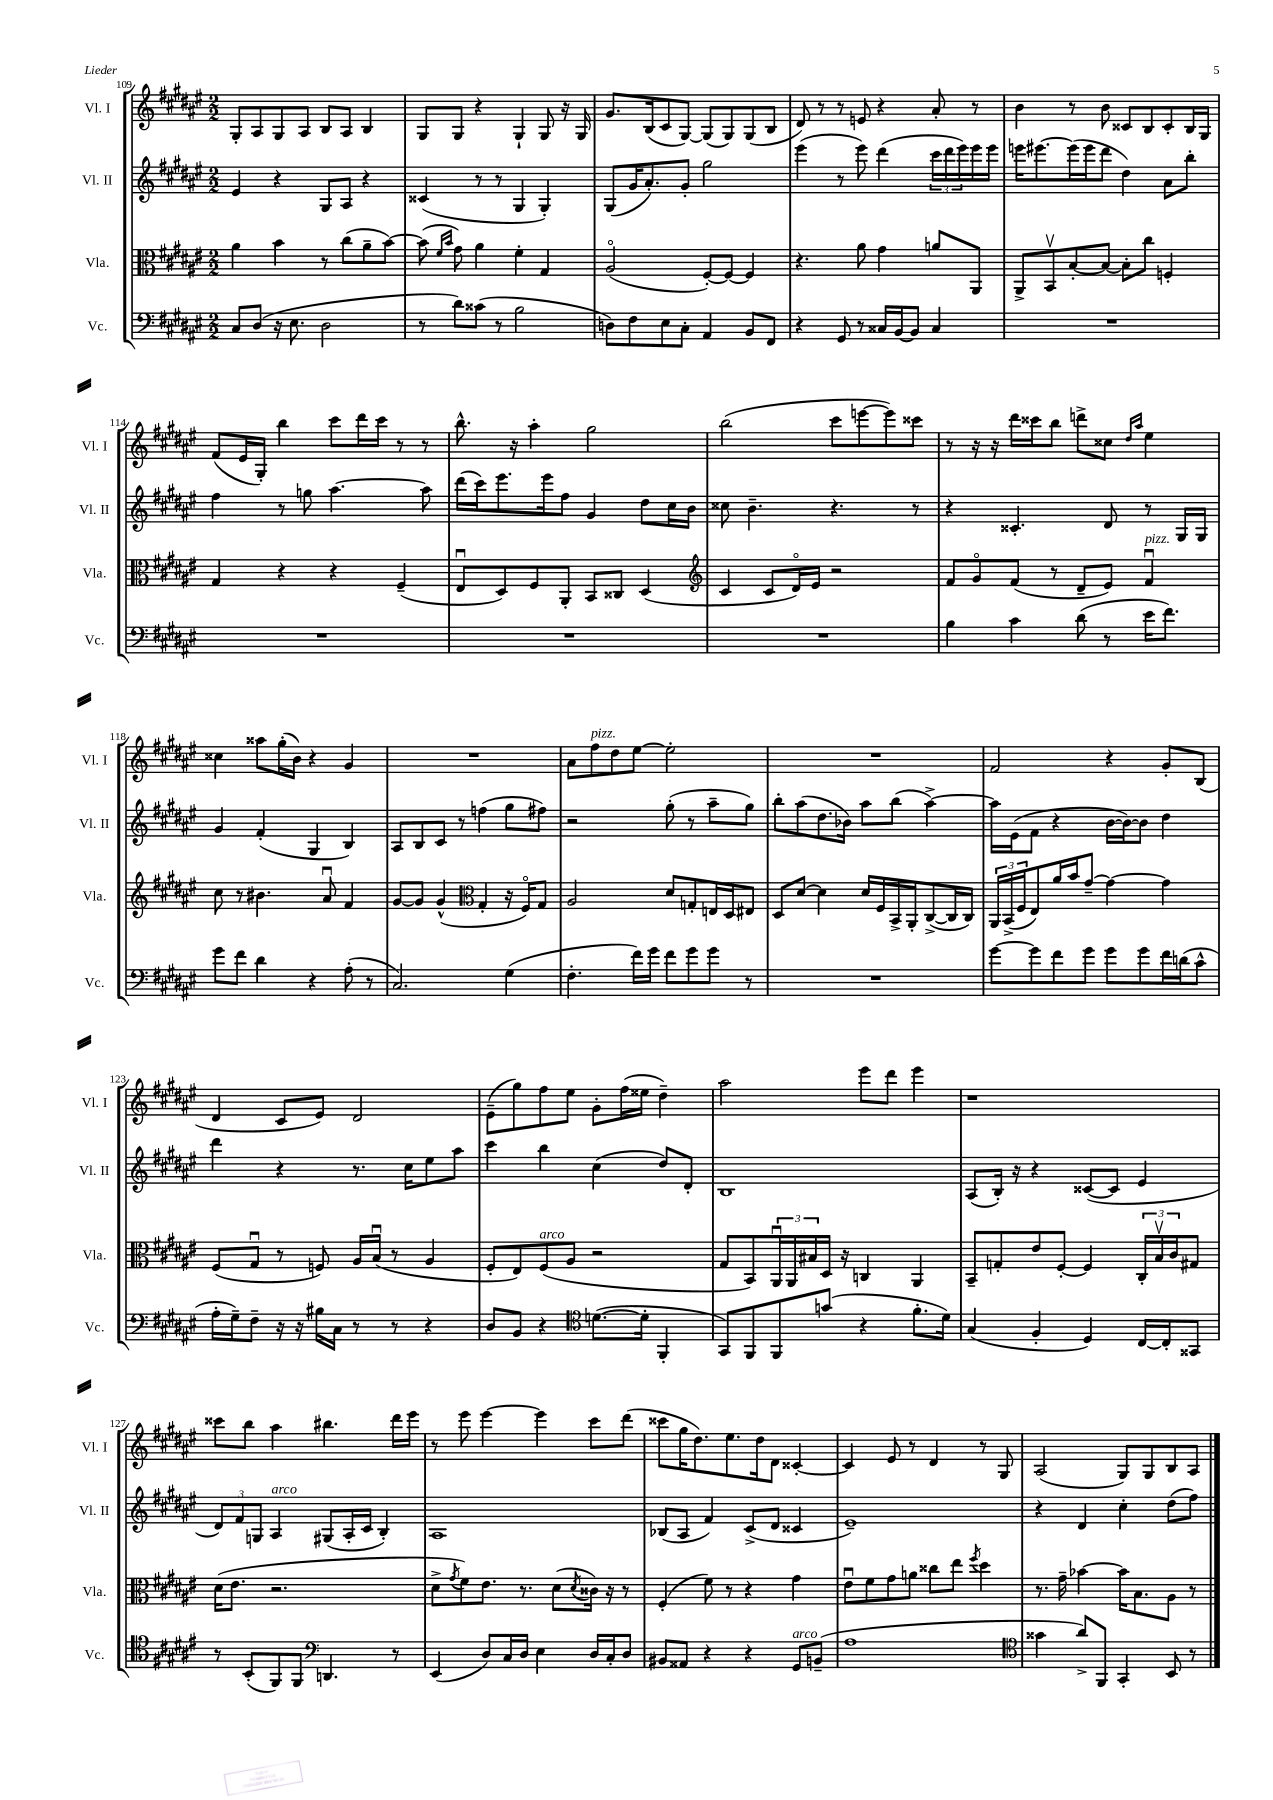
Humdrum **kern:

**kern	**kern	**kern	**kern
*staff4	*staff3	*staff2	*staff1
*clefF4	*clefC3	*clefG2	*clefG2
*k[f#c#g#d#a#e#]	*k[f#c#g#d#a#e#]	*k[f#c#g#d#a#e#]	*k[f#c#g#d#a#e#]
*M2/2	*M2/2	*M2/2	*M2/2
8C#	4a#	4e#	8G#'
(8D#	.	.	8A#
16r	4b	4r	8G#
8.E#	.	.	.
.	.	.	8A#
2D#	8r	8G#	8B
.	(8cc#	8A#	8A#
.	8a#~	4r	4B
.	[8b)	.	.
=	=	=	=
8r	(8b]	(4c##	8G#
.	16qqf#	.	.
.	16qqb	.	.
8d#)	8g#)	.	8G#
(8c##	4a#	8r	4r
8r	.	8r	.
2B	4f#'	4G#	4G#`
.	4G#	4G#')	8G#
.	.	.	16r
.	.	.	16G#
=	=	=	=
8D)	(2A#o	(8G#	8.g#
8F#	.	16g#	.
.	.	8.a#')	(16B
8E#	.	.	8c#
8C#'	.	8g#'	[8G#)
4AA#	[8F#')	2gg#	(8G#]
.	8F#_	.	8G#)
8BB	4F#]	.	(8G#
8FF#	.	.	8B
=	=	=	=
4r	4.r	(4eee#	8d#)
.	.	.	8r
8GG#	.	8r	8r
8r	8a#	8eee#)	8e
16C##	4g#	(4ddd#	4r
[16BB	.	.	.
8BB]	.	.	.
4C##	8a	24ccc#	8a#'
.	.	24ddd#	.
.	.	24eee#)	.
.	8AA#	16eee#	8r
.	.	16eee#	.
=	=	=	=
1r	8AA#^	16eee	4b
.	.	[8.eee#	.
.	8BBv	.	.
.	[8B'	(16eee#]	8r
.	.	16eee#	.
.	8B_	8ddd#	8b
.	8B']	4dd#)	8c##
.	8cc#	.	8B
.	4F'	8a#	8c##'
.	.	8bb'	16B
.	.	.	16G#
=	=	=	=
1r	4G#	4ff#	(8f#
.	.	.	16e#
.	.	.	16G#')
.	4r	8r	4bb
.	.	8gg	.
.	4r	[4.aa#	8ccc#
.	.	.	16ddd#
.	.	.	16ccc#
.	(4F#~	.	8r
.	.	8aa#]	8r
=	=	=	=
1r	8E#u	(16ddd#	8.bb^^
.	.	16ccc#)	.
.	8D#)	8.eee#	.
.	.	.	16r
.	8F#	.	4aa#'
.	.	16eee#	.
.	8AA#'	8ff#	.
.	8BB	4g#	2gg#
.	8C##	.	.
.	(4D#	8dd#	.
.	.	16cc#	.
.	.	16b	.
=	=	=	=
*	*clefG2	*	*
1r	4c#	8cc##	(2bb
.	.	4.b~	.
.	8c#	.	.
.	16d#o)	.	.
.	16e#	.	.
.	2r	4.r	8ccc#
.	.	.	[8eee
.	.	.	8eee])
.	.	8r	8ccc##
=	=	=	=
4B	8f#	4r	8r
.	8g#o	.	16r
.	.	.	16r
4c#	(8f#	4.c##'	16ddd#
.	.	.	16ccc##
.	8r	.	8bb
(8d#	8d#~	.	8ddd^
8r	8e#)	8d#	8cc##
.	.	.	16qqdd#
.	.	.	16qqaa#
16e#	4f#u	8r	4ee#
8.f#)	.	.	.
.	.	16G#	.
.	.	16G#	.
=	=	=	=
8g#	8cc#	4g#	4cc##
8f#	8r	.	.
4d#	4.b#	(4f#'	8aa##
.	.	.	(16gg#'
.	.	.	16b)
4r	.	4G#	4r
.	8a#u	.	.
(8A#'	4f#	4B)	4g#
8r	.	.	.
=	=	=	=
2.C#)	[8g#	8A#	1r
.	8g#]	8B	.
.	(4g#^^	8c#	.
.	.	8r	.
*	*clefC3	*	*
.	4G#'	(4ff	.
(4G#	16r	8gg#	.
.	16F#o)	.	.
.	8G#	8ff#)	.
=	=	=	=
4.F#'	2A#	2r	8a#
.	.	.	8ff#
.	.	.	8dd#
16f#)	.	.	[8ee#
16g#	.	.	.
8f#	8d#	(8gg#'	2ee#']
8g#	8G'	8r	.
8g#	16E	8aa#~	.
.	16D#	.	.
8r	8E#	8gg#)	.
=	=	=	=
1r	8D#	8bb'	1r
.	[8d#	(8aa#	.
.	4d#]	8.dd#	.
.	.	16b-)	.
.	16d#	8aa#	.
.	16F#	.	.
.	16BB^	(8bb	.
.	16AA#'	.	.
.	([8C#^	[4aa#^)	.
.	16C#]	.	.
.	16C#)	.	.
=	=	=	=
[8g#	24AA#	16aa#]	2f#
.	(24BB^	.	.
.	.	(16e#	.
.	24F#	.	.
8g#]	8E#)	8f#	.
8f#	16a#	4r	.
.	16b	.	.
8g#	[8g#~	.	.
8g#	4g#_	[16b	4r
.	.	16b_)	.
8g#	.	8b]	.
16f#	4g#]	4dd#	8g#'
(16d	.	.	.
8c#^^	.	.	(8B
=	=	=	=
16A#'	(8F#	4ddd#	4d#
16G#~)	.	.	.
8F#~	8G#u	.	.
16r	8r	4r	8c#
16r	.	.	.
16B#	8F)	.	8e#)
16C#	.	.	.
8r	16A#	8.r	2d#
.	(16Bu	.	.
8r	8r	.	.
.	.	16cc#	.
4r	4A#	8ee#	.
.	.	8aa#	.
=	=	=	=
8D#	8F#'	4ccc#	(8e#~
8BB	8E#)	.	8gg#)
4r	(8F#	4bb	8ff#
.	8A#	.	8ee#
*clefC4	*	*	*
([8.d	2r	(4cc#	8g#'
.	.	.	(16ff#
16d']	.	.	16ee##
4FF#'	.	8dd#)	4dd#~)
.	.	8d#'	.
=	=	=	=
8GG#)	8G#	1B	2aa#
8FF#	8BB)	.	.
8FF#	24AA#u	.	.
.	24AA#	.	.
.	24B#	.	.
(8g	16D#	.	.
.	16r	.	.
4r	4C	.	8eee#
.	.	.	8ddd#
8.f#'	4AA#	.	4eee#
16d#)	.	.	.
=	=	=	=
(4G#	8BB~	(8A#	1r
.	8G'	16B')	.
.	.	16r	.
4F#'	8e#	4r	.
.	[8F#'	.	.
4D#)	4F#]	([8c##	.
.	.	8c##]	.
[16C#	24C#'	4e#	.
.	24Bv	.	.
16C#']	.	.	.
.	24c#	.	.
8GG##	8G#	.	.
=	=	=	=
8r	(16d#	12d#)	8ccc##
.	8.e#	.	.
.	.	12f#	.
(8BB'	.	.	8bb
.	.	12G	.
8FF#)	2.r	4A#	4aa#
8FF#	.	.	.
*clefF4	*	*	*
4.DD	.	(8G#	4.bb#
.	.	16A#'	.
.	.	16c#	.
.	.	4B')	.
8r	.	.	16ddd#
.	.	.	16eee#
=	=	=	=
(4EE#	8d#^	1A#	8r
.	8qg#	.	.
.	8f#)	.	8eee#
8D#)	8.e#	.	[4eee#
16C#	.	.	.
16D#	8.r	.	.
4E#	.	.	4eee#]
.	(8d#	.	.
.	8qd#	.	.
16D#	16c##)	.	8ccc#
16C#'	16r	.	.
8D#	8r	.	(8ddd#
=	=	=	=
8BB#	(4F#'	(8B-	8ccc##
8AA##	.	8A#	16gg#
.	.	.	8.dd#)
4r	8f#)	4f#)	.
.	8r	.	8.ee#
4r	4r	(8c#^	.
.	.	.	16dd#
.	.	8d#	8d#
8GG#	4g#	4c##	[4c##'
(8BB~	.	.	.
=	=	=	=
1A#	8e#u	1e#~)	4c##]
.	8f#	.	.
.	8g#	.	8e#
.	8a	.	8r
.	8cc##	.	4d#
.	8ee#	.	.
.	8qff#	.	.
.	4dd#	.	8r
.	.	.	8G#
=	=	=	=
*clefC4	*	*	*
4g##	8.r	4r	(2A#
.	16g#~	.	.
8a#^)	[4b-	4d#	.
8FF#	.	.	.
4GG#'	16b-]	4cc#'	8G#)
.	8.B	.	.
.	.	.	8G#
8BB	8A#	(8dd#	8B
8r	8r	8ff#)	8A#
==	==	==	==
*-	*-	*-	*-
